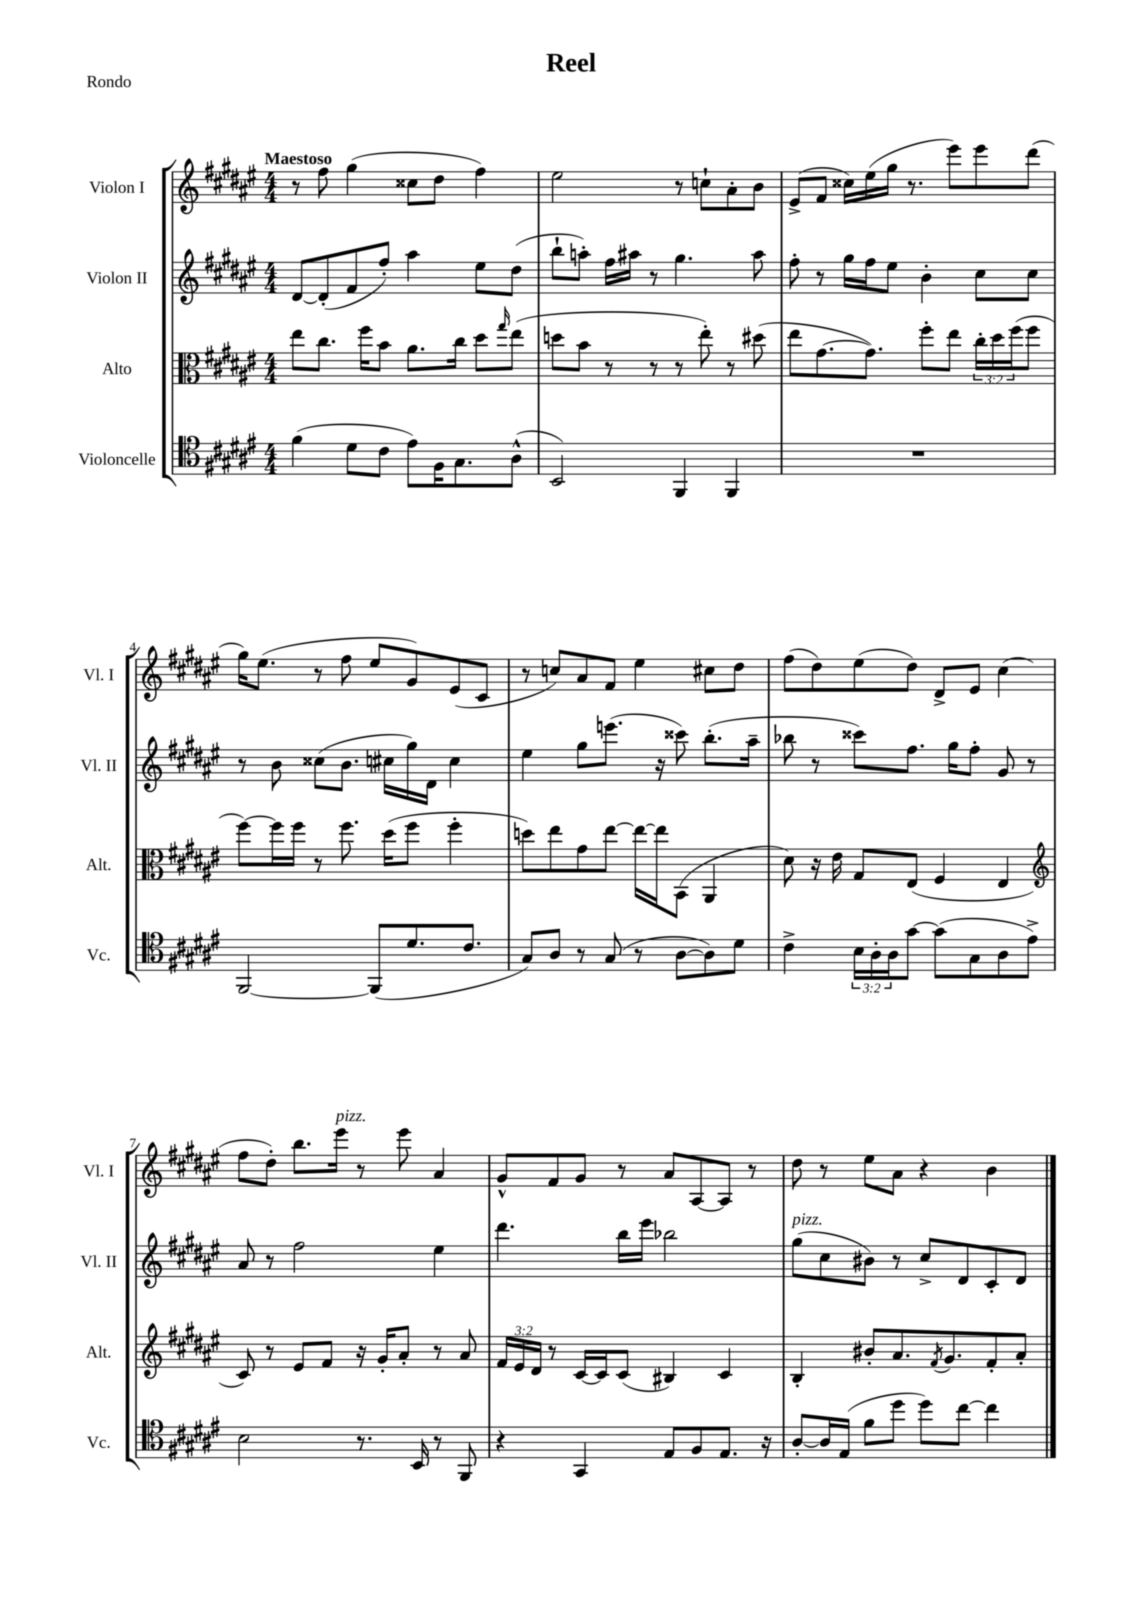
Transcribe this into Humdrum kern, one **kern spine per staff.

**kern	**kern	**kern	**kern
*staff4	*staff3	*staff2	*staff1
*clefC4	*clefC3	*clefG2	*clefG2
*k[f#c#g#d#a#e#]	*k[f#c#g#d#a#e#]	*k[f#c#g#d#a#e#]	*k[f#c#g#d#a#e#]
*M4/4	*M4/4	*M4/4	*M4/4
(4f#\	8ee#\L	[8d#/L	8r
.	8.cc#\J	(8d#'/]	8ff#\
8d#\L	.	8f#/	(4gg#\
.	16ff#\LK	.	.
8c#\J	8b\J	8ff#'/J)	.
8e#\L)	8.a#\L	4aa#\	8cc##\L
16F#\K	.	.	8dd#\J
8.G#\	16cc#\Jk	.	.
.	8dd#\L	8ee#\L	4ff#\)
.	16qqgg#/	.	.
(8A#^^\J	(8ee#\J	(8dd#\J	.
=	=	=	=
2BB/)	8dd\L	8bb`\L	2ee#\
.	8b\J	8aa'\J)	.
.	8r	16ff#\LL	.
.	.	16aa#\JJ	.
.	8r	8r	.
4FF#/	8r	4.gg#\	8r
.	8ee#'\)	.	8cc`\L
4FF#/	8r	.	8a#'\
.	(8dd#\	8aa#\	8b\J
=	=	=	=
1r	8ee#\L	8ff#'\	(8e#^/L
.	[8.g#\	8r	8f#/J
.	.	16gg#\LL	16cc##\LL)
.	8.g#\]J)	16ff#\J	(16ee#\
.	.	8ee#\J	16gg#\JJ
.	.	.	8.r
.	8ff#'\L	4b'\	.
.	8ee#\J	.	8eee#\L)
.	24cc#'\LL	8cc#\L	8eee#\
.	24dd#\	.	.
.	(24ff#\J	.	.
.	8ff#\J	8cc#\J	(8ddd#\J
=	=	=	=
[2FF#/	[8ff#\L)	8r	16gg#\LK)
.	.	.	(8.ee#\J
.	16ff#\]L	8b\	.
.	16ff#\JJ	.	.
.	8r	(8cc##\L	8r
.	8.ff#\	8.b\J	8ff#\
(8FF#/]L	.	.	8ee#/L
.	(16dd#\LK	16cc#\LL	.
8.d#/	8ff#\J	16gg#\)	8g#/)
.	.	16d#\JJ	.
.	4ff#'\	4cc#\	(8e#/
8.c#/J	.	.	.
.	.	.	8c#/J
=	=	=	=
8G#/L)	8dd\L)	4ee#\	8r
8A#/J	8ee#\	.	8cc/L)
8r	8g#\	8gg#\L	8a#/
(8G#/	[8ee#\J	(8.eee\J	8f#/J
8r	16ee#\_LL	.	4ee#\
.	16ee#\]J	16r	.
[8A#\L	(8BB\J	8ccc##\)	.
8A#\])	4AA#/	(8.bb'\L	8cc#\L
8d#\J	.	.	8dd#\J
.	.	16aa#~\Jk	.
=	=	=	=
4c#^\	8d#\)	8bb-\	(8ff#\L
.	16r	8r	8dd#\)
.	16e#\	.	.
24B\LL	8G#/L	8ccc##\L)	(8ee#\
24A#'\	.	.	.
24A#\J	.	.	.
[8g#\J	(8E#/J	8.ff#\J	8dd#\J)
(8g#\]L	4F#/	.	8d#^/L
.	.	16gg#\LK	.
8G#\	.	8ff#'\J	8e#/J
8A#\	4E#/	8g#/	(4cc#\
8e#^\J)	.	8r	.
=	=	=	=
*	*clefG2	*	*
2B\	8c#/)	8a#/	8ff#\L
.	8r	8r	8dd#'\J)
.	8e#/L	2ff#\	8.bb\L
.	8f#/J	.	.
.	.	.	16eee#\Jk
8.r	16r	.	8r
.	16g#'/LK	.	.
.	8a#'/J	.	8eee#\
16BB/	.	.	.
8r	8r	4ee#\	4a#/
8FF#/	8a#/	.	.
=	=	=	=
4r	24f#/LL	4.ddd#\	8g#^^/L
.	24e#/	.	.
.	24d#/JJ	.	.
.	8r	.	8f#/
4GG#/	[16c#/LL	.	8g#/J
.	16c#/]J	.	.
.	(8c#/J	16bb\LL	8r
.	.	16eee#\JJ	.
8E#/L	4B#/)	2bb-\	8a#/L
8F#/	.	.	[8A#/
8.E#/J	4c#/	.	8A#/]J
.	.	.	8r
16r	.	.	.
=	=	=	=
[8A#'/L	4B'/	(8gg#\L	8dd#\
16A#/]L	.	8cc#\	8r
(16E#/JJ	.	.	.
8f#\L	8b#'/L	8b#\J)	8ee#\L
8dd#\J	8.a#/	8r	8a#\J
8dd#\L)	.	8cc#^/L	4r
.	8qf#/	.	.
.	8.g#/	.	.
[8cc#\J	.	8d#/	.
4cc#\]	8f#'/	8c#'/	4b\
.	8a#'/J	8d#/J	.
==	==	==	==
*-	*-	*-	*-
